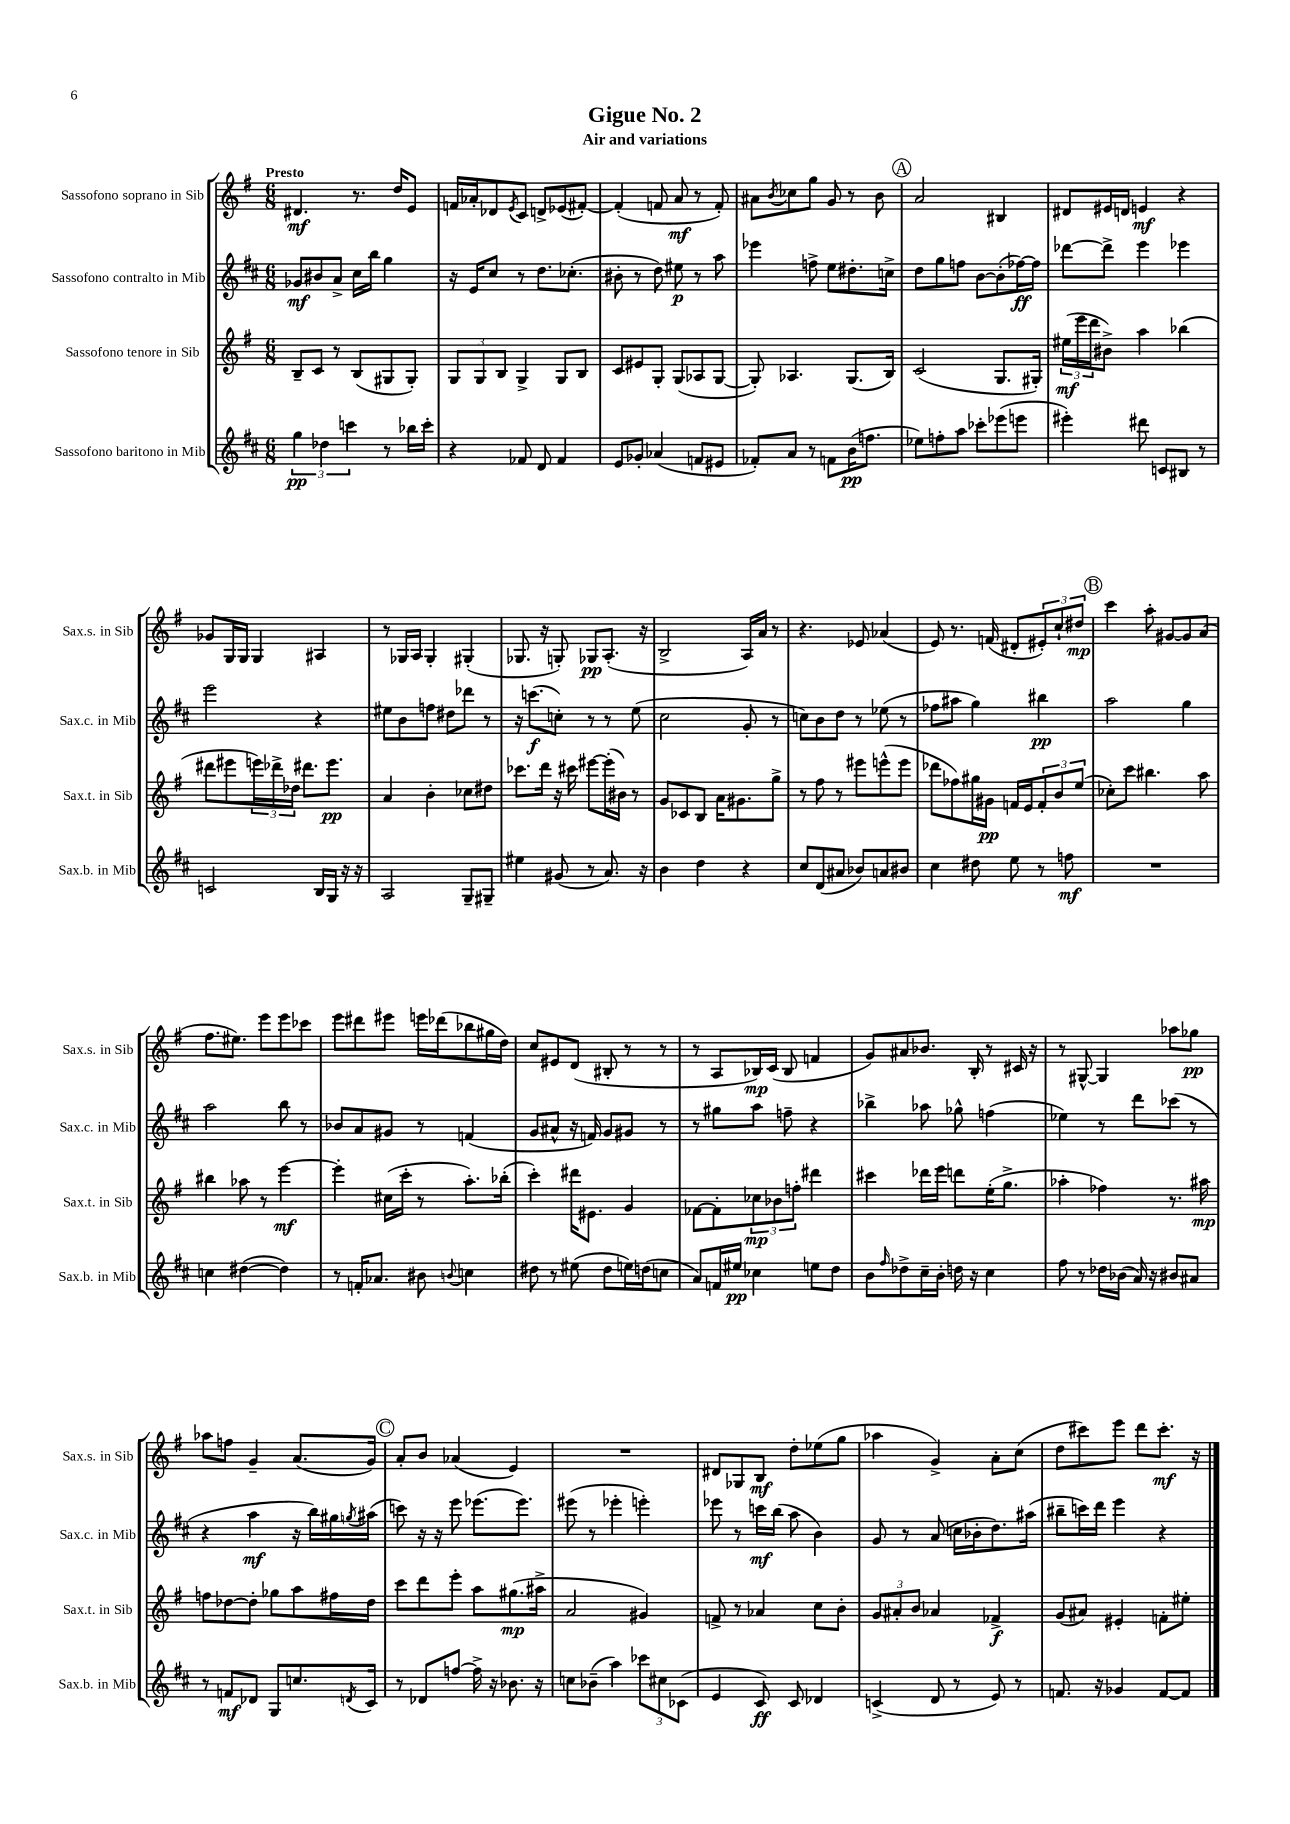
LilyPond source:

\header { title = "Gigue No. 2" subtitle = "Air and variations" }
<<
\new StaffGroup <<
\new Staff = "s0" \with { instrumentName = "Sassofono soprano in Sib" shortInstrumentName = "Sax.s. in Sib" } {
    \clef treble \key g \major \numericTimeSignature \time 6/8 \tempo "Presto"
    dis'4.\mf r8. d''16 e'8 |
    f'16 aes'16-. des'8 \acciaccatura { e'8 } c'8 d'8-> ees'8( fis'8~-.) |
    fis'4-.( f'8 a'8\mf r8 f'8-.) |
    ais'8 \acciaccatura { b'8 } ces''8 g''8 g'8 r8 b'8 |
    \mark \markup { \circle "A" } a'2 bis4 |
    dis'8 eis'16 d'16 e'4\mf r4 |
    ges'8 g16 g16 g4 ais4 |
    r8 ges16 a16 ges4-. gis4-.( |
    ges8. r16 g8-.) ges8\pp a8.-.( r16 |
    b2-> a16) a'16 r8 |
    r4. ees'8 aes'4( |
    e'8) r8. f'16( dis'8-. \tuplet 3/2 { eis'8-.) c''8-! dis''8\mp } |
    \mark \markup { \circle "B" } c'''4 a''8-. gis'8~ gis'8 a'8( |
    fis''8. eis''8.) e'''8 e'''8 ces'''8 |
    e'''8 dis'''8 eis'''8 e'''16 des'''16( bes''8 gis''16 d''16) |
    c''8 eis'8 d'8( bis8-. r8 r8 |
    r8 a8 bes16\mp) c'16( bes8 f'4 |
    g'8) ais'8 bes'8. b16-. r8 cis'16 r16 |
    r8 gis8~-^ gis4 aes''8 ges''8\pp |
    aes''8 f''8 g'4-- a'8.( g'16) |
    \mark \markup { \circle "C" } a'8-. b'8 aes'4( e'4) |
    R2. |
    dis'8 ges8 b8\mf d''8-. ees''8( g''8 |
    aes''4 g'4->) a'8-. c''8( |
    d''8 cis'''8) e'''8 d'''8 cis'''8.-.\mf r16 \bar "|." |
}
\new Staff = "s1" \with { instrumentName = "Sassofono contralto in Mib" shortInstrumentName = "Sax.c. in Mib" } {
    \clef treble \key d \major \numericTimeSignature \time 6/8
    ges'8\mf bis'8 a'8-> cis''16 b''16 g''4 |
    r16 e'16 cis''8 r8 d''8. ces''8.-.( |
    bis'8-. r8 d''8) eis''8\p r8 a''8 |
    ees'''4 f''8-> e''8 dis''8.-. c''16-> |
    \mark \markup { \circle "A" } d''8 g''8 f''8 b'8~ b'8-.( fes''16~\ff) fes''16 |
    des'''8~ des'''8-> e'''4 ees'''4 |
    e'''2 r4 |
    eis''8 b'8 f''8 dis''8 des'''8 r8 |
    r16 c'''8.\f( c''8-.) r8 r8 e''8( |
    cis''2 g'8-. r8 |
    c''8) b'8 d''8 r8 ees''8( r8 |
    fes''8 ais''8 g''4) bis''4\pp |
    \mark \markup { \circle "B" } a''2 g''4 |
    a''2 b''8 r8 |
    bes'8 a'8 gis'8 r8 f'4( |
    g'8 ais'8-^ r16 f'16) g'8 gis'8 r8 |
    r8 gis''8 a''8 f''8-- r4 |
    bes''4-> aes''8 ges''8-^ f''4( |
    ees''4) r8 d'''8 ces'''8( r8 |
    r4 a''4\mf r16 b''16) gis''16 \acciaccatura { g''8 } ais''16( |
    \mark \markup { \circle "C" } c'''8) r16 r16 e'''8 ees'''8.( ees'''8.) |
    eis'''8( r8 ees'''4-. e'''4-.) |
    ees'''8 r8 c'''16\mf b''16( a''8 b'4) |
    g'8 r8 a'8( c''16 bes'16-. d''8.) ais''16( |
    bis''8-- c'''16) d'''16 e'''4 r4 \bar "|." |
}
\new Staff = "s2" \with { instrumentName = "Sassofono tenore in Sib" shortInstrumentName = "Sax.t. in Sib" } {
    \clef treble \key g \major \numericTimeSignature \time 6/8
    b8-- c'8 r8 b8( gis8 gis8-.) |
    \tuplet 3/2 { g8 g8 b8 } g4-> g8 b8 |
    c'8 eis'8 g8-. g8( aes8 g8~ |
    g8-.) aes4. g8.( b16) |
    \mark \markup { \circle "A" } c'2( g8. gis16-.) |
    \tuplet 3/2 { eis''16\mf( e'''16 d'''16 } bis'8->) a''4 bes''4( |
    dis'''8 eis'''8 \tuplet 3/2 { e'''16) des'''16-> des''16 } dis'''8. e'''8.\pp |
    a'4 b'4-. ces''8 dis''8 |
    ces'''8. d'''16 r16 cis'''16 eis'''8~ eis'''16-.( bis'16) r8 |
    g'8 ces'8 b8 a'16 gis'8. g''8-> |
    r8 fis''8 r8 eis'''8 e'''8-^( e'''8 |
    des'''8 fes''8) gis''16 gis'16\pp f'16 e'16 \tuplet 3/2 { f'8-. b'8 e''8( } |
    \mark \markup { \circle "B" } ces''8-.) c'''8 bis''4. a''8 |
    bis''4 aes''8 r8 e'''4~\mf |
    e'''4-. cis''16( c'''16-. r8 a''8.-.) bes''16-.( |
    c'''4-.) dis'''16 eis'8. g'4 |
    fes'8~ fes'8-. \tuplet 3/2 { ces''8\mp bes'8 f''8-. } dis'''4 |
    cis'''4 des'''16 e'''16 d'''8 e''16-.( g''8.-> |
    aes''4-. fes''4) r8. ais''16\mp |
    f''8 des''8~ des''8-. ges''8 a''8 fis''16 des''16 |
    \mark \markup { \circle "C" } c'''8 d'''8 e'''8-. a''8 gis''8.\mp( ais''16-> |
    a'2 gis'4) |
    f'8-> r8 aes'4 c''8 b'8-. |
    \tuplet 3/2 { g'8 ais'8-. b'8 } aes'4 fes'4->\f |
    g'8( ais'8) eis'4-. f'8-. eis''8-. \bar "|." |
}
\new Staff = "s3" \with { instrumentName = "Sassofono baritono in Mib" shortInstrumentName = "Sax.b. in Mib" } {
    \clef treble \key d \major \numericTimeSignature \time 6/8
    \tuplet 3/2 { g''4\pp des''4 c'''4 } r8 bes''16 c'''16-. |
    r4 fes'8 d'8 fes'4 |
    e'8 ges'8-. aes'4( f'8 eis'8 |
    fes'8-.) a'8 r8 f'8 b'16\pp( f''8. |
    \mark \markup { \circle "A" } ees''8) f''8-. a''8 ces'''8-. ees'''8( e'''8 |
    eis'''4-.) dis'''8 c'8 bis8 r8 |
    c'2 b16 g16 r16 r16 |
    a2 g8-- gis8-- |
    eis''4 gis'8( r8 a'8.) r16 |
    b'4 d''4 r4 |
    cis''8 d'8( ais'8 bes'8) a'8 bis'8 |
    cis''4 dis''8 e''8 r8 f''8\mf |
    \mark \markup { \circle "B" } R2. |
    c''4 dis''4~( dis''4) |
    r8 f'16-. aes'8. bis'8 \appoggiatura { b'8 } c''4 |
    dis''8 r8 eis''8( dis''8 e''16) d''16( c''8 |
    a'8) f'16 eis''16\pp ces''4 e''8 d''8 |
    b'8 \grace { fis''16 } des''8-> cis''16-- b'16-. d''16 r16 cis''4 |
    fis''8 r8 des''16 bes'16( a'16) r16 bis'8 ais'8 |
    r8 f'8\mf des'8 g8 c''8. \acciaccatura { d'8 } cis'16 |
    \mark \markup { \circle "C" } r8 des'8 f''8~ f''16-> r16 bes'8. r16 |
    c''8 bes'8--( a''4) \tuplet 3/2 { ces'''8 cis''8 ces'8( } |
    e'4 cis'8\ff) cis'8 des'4 |
    c'4->( d'8 r8 e'8) r8 |
    f'8. r16 ges'4 f'8~ f'8 \bar "|." |
}
>>
>>
\layout { \context { \Score \remove "Bar_number_engraver" } }
